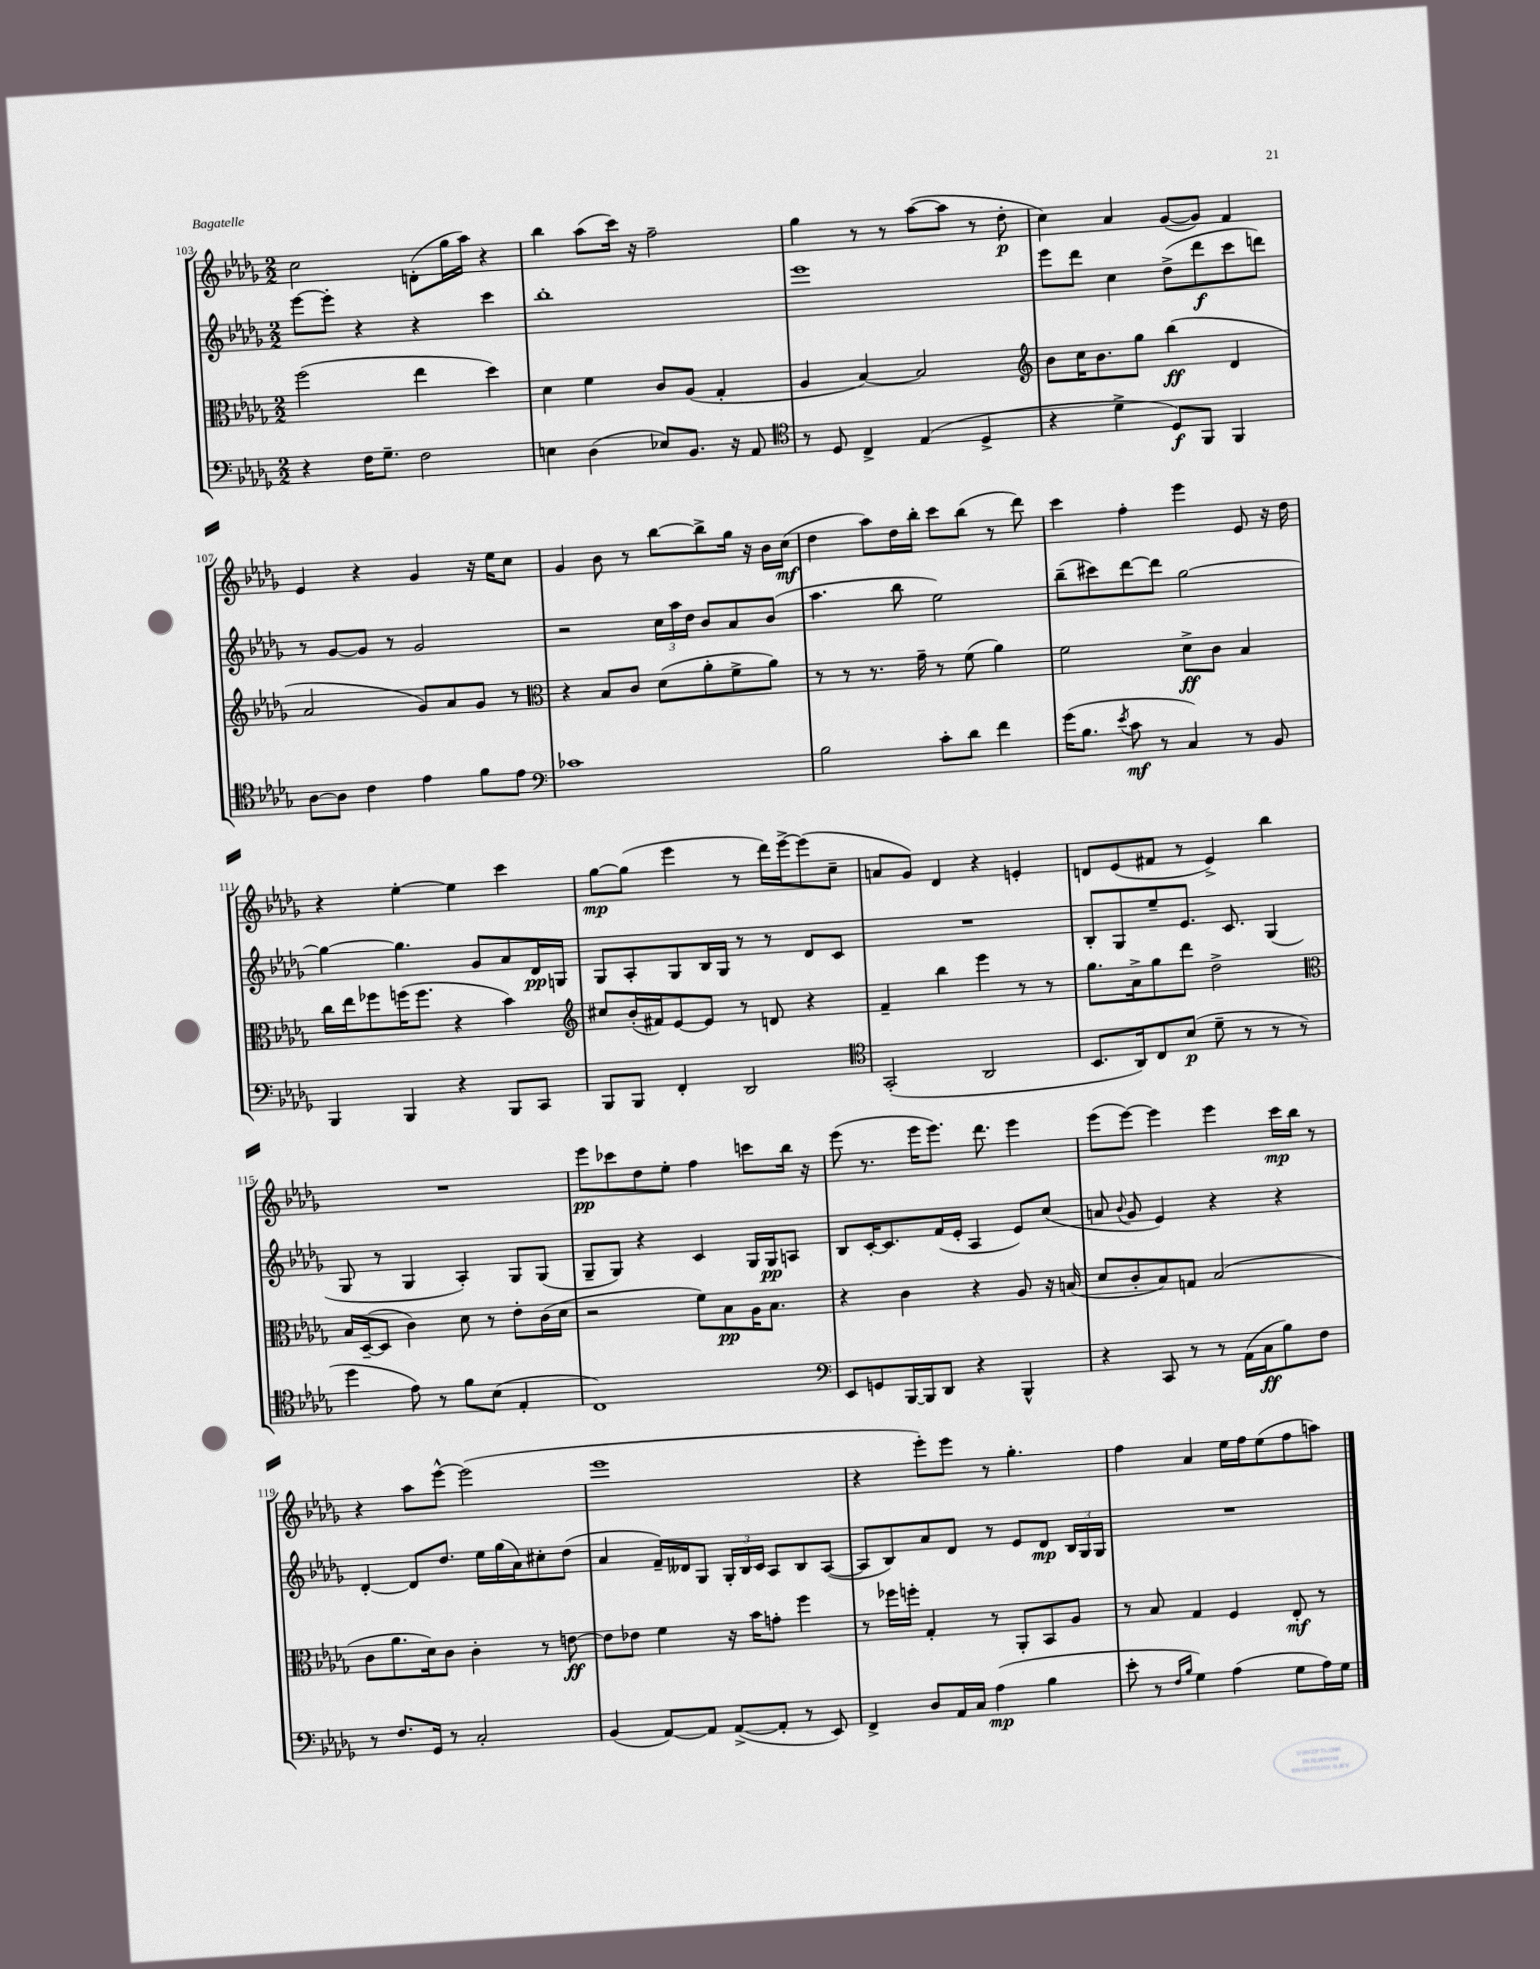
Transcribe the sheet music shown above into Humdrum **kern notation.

**kern	**dynam	**kern	**dynam	**kern	**dynam	**kern	**dynam
*part4	*part4	*part3	*part3	*part2	*part2	*part1	*part1
*staff4	*staff4	*staff3	*staff3	*staff2	*staff2	*staff1	*staff1
*clefF4	*	*clefC3	*	*clefG2	*	*clefG2	*
*k[b-e-a-d-g-]	*	*k[b-e-a-d-g-]	*	*k[b-e-a-d-g-]	*	*k[b-e-a-d-g-]	*
*M2/2	*	*M2/2	*	*M2/2	*	*M2/2	*
=103	=103	=103	=103	=103	=103	=103	=103
4r	.	(2ff\	.	[8eee-\L	.	2cc\	.
.	.	.	.	8eee-'\J]	.	.	.
16F\KL	.	.	.	4r	.	.	.
8.G-~\J	.	.	.	.	.	.	.
2F\	.	4ee-\	.	4r	.	(8dn'\L	.
.	.	.	.	.	.	16gg-\L	.
.	.	.	.	.	.	16aa-\JJ)	.
.	.	4dd-\)	.	4ccc\	.	4r	.
=104	=104	=104	=104	=104	=104	=104	=104
4En\	.	4d-\	.	1bb-'	.	4bb-\	.
(4D-\	.	4f\	.	.	.	(8aa-\L	.
.	.	.	.	.	.	16ccc\Jk)	.
.	.	.	.	.	.	16r	.
8E-X/L)	.	8c/L	.	.	.	2ff~\	.
8.BB-/J	.	(8A-/J	.	.	.	.	.
.	.	4G-'/	.	.	.	.	.
16r	.	.	.	.	.	.	.
8AA-/	.	.	.	.	.	.	.
=105	=105	=105	=105	=105	=105	=105	=105
*clefC4	*	*	*	*	*	*	*
8r	.	4A-/	.	1eee-	.	4gg-\	.
8D-/	.	.	.	.	.	.	.
4C^/	.	[4B-/)	.	.	.	8r	.
.	.	.	.	.	.	8r	.
(4E-/	.	2B-/]	.	.	.	([8aa-\L	.
.	.	.	.	.	.	8aa-\J]	.
4D-^/	.	.	.	.	.	8r	.
.	.	.	.	.	.	8dd-'\	p
=106	=106	=106	=106	=106	=106	=106	=106
*	*	*clefG2	*	*	*	*	*
4r	.	8b-\L	.	8eee-\L	.	4cc\)	.
.	.	16cc\K	.	8ddd-\J	.	.	.
.	.	8.b-\	.	.	.	.	.
4d-^\	.	.	.	4cc\	.	4a-/	.
.	.	8gg-\J	.	.	.	.	.
8D-/L)	f	(4bb-\	ff	(8dd-^\L	.	([8g-/L	.
8FF/J	.	.	.	8ddd-\	f	8g-/J])	.
4FF/	.	4d-/	.	8ccc\	.	4f/	.
.	.	.	.	8dddn\J)	.	.	.
!!LO:LB:g=z
=107	=107	=107	=107	=107	=107	=107	=107
[8A-\L	.	2a-/	.	8r	.	4e-/	.
8A-\J]	.	.	.	[8g-/L	.	.	.
4c\	.	.	.	8g-/J]	.	4r	.
.	.	.	.	8r	.	.	.
4e-\	.	8g-/L)	.	2g-/	.	4g-/	.
.	.	8a-/	.	.	.	.	.
8f\L	.	8g-/J	.	.	.	16r	.
.	.	.	.	.	.	16ee-\KL	.
8e-\J	.	8r	.	.	.	8cc\J	.
=108	=108	=108	=108	=108	=108	=108	=108
*clefF4	*	*clefC3	*	*	*	*	*
1c-X	.	4r	.	2r	.	4g-/	.
.	.	8B-/L	.	.	.	8b-\	.
.	.	8c/J	.	.	.	8r	.
.	.	(8d-\L	.	24cc\LL	.	[8bb-\L	.
.	.	.	.	24aa-\	.	.	.
.	.	.	.	24dd-\JJ	.	.	.
.	.	8a-'\	.	8b-/L	.	8bb-^\]	.
.	.	8f^\	.	8a-/	.	16gg-\Jk	.
.	.	.	.	.	.	16r	.
.	.	8a-\J)	.	(8b-/J	.	16b-\LL	.
.	.	.	.	.	.	(16cc\JJ	mf
=109	=109	=109	=109	=109	=109	=109	=109
2B-\	.	8r	.	4.aa-\	.	4dd-\	.
.	.	8r	.	.	.	.	.
.	.	8.r	.	.	.	8aa-\L)	.
.	.	.	.	8bb-\	.	16dd-\L	.
.	.	16g-~\	.	.	.	16bb-'\JJ	.
8c'\L	.	8r	.	2ee-\)	.	8ccc\L	.
8d-\J	.	(8f\	.	.	.	(8bb-\J	.
4f\	.	4a-\)	.	.	.	8r	.
.	.	.	.	.	.	8ddd-\)	.
=110	=110	=110	=110	=110	=110	=110	=110
(16g-\KL	.	2f\	.	(8bb-~\L	.	4ccc\	.
8.B-\J	.	.	.	.	.	.	.
.	.	.	.	8ccc#X\)	.	.	.
8qe-/	.	.	.	.	.	.	.
8c\	mf	.	.	[8ddd-\	.	4ff'\	.
8r	.	.	.	8ddd-\J]	.	.	.
4C/)	.	8d-^\L	ff	[2gg-\	.	4eee-\	.
.	.	8c\J	.	.	.	.	.
8r	.	4B-/	.	.	.	8e-/	.
8BB-/	.	.	.	.	.	16r	.
.	.	.	.	.	.	16dd-\	.
!!LO:LB:g=z
=111	=111	=111	=111	=111	=111	=111	=111
4BBB-/	.	16cc\LL	.	4gg-\_	.	4r	.
.	.	16ee-\J	.	.	.	.	.
.	.	8ff-X\	.	.	.	.	.
4BBB-/	.	(16ffn\K	.	4.gg-\]	.	[4ee-'\	.
.	.	8.ff\J	.	.	.	.	.
4r	.	4r	.	.	.	4ee-\]	.
.	.	.	.	8g-/L	.	.	.
8BBB-/L	.	4b-\)	.	8a-/	.	4ccc\	.
8CC/J	.	.	.	16d-/L	pp	.	.
.	.	.	.	16Gn/JJ	.	.	.
=112	=112	=112	=112	=112	=112	=112	=112
*	*	*clefG2	*	*	*	*	*
8BBB-/L	.	8cc#X/L	.	8G-/L	.	[8gg-\L	mp
8BBB-/J	.	(16b-'/L	.	8A-'/	.	(8gg-\J]	.
.	.	16f#X/J)	.	.	.	.	.
4FF'/	.	[8e-/	.	8G-/	.	4eee-\	.
.	.	8e-/J]	.	16B-/L	.	.	.
.	.	.	.	16G-/JJ	.	.	.
2DD-/	.	8r	.	8r	.	8r	.
.	.	8dn/	.	8r	.	16ddd-\LL)	.
.	.	.	.	.	.	[16eee-^\J	.
.	.	4r	.	8d-/L	.	(8eee-\]	.
.	.	.	.	8c/J	.	8cc~\J	.
=113	=113	=113	=113	=113	=113	=113	=113
*clefC4	*	*	*	*	*	*	*
(2GG-'/	.	4f~/	.	1r	.	8an/L	.
.	.	.	.	.	.	8g-/J)	.
.	.	4bb-\	.	.	.	4d-/	.
2AA-/	.	4eee-\	.	.	.	4r	.
.	.	8r	.	.	.	4en'/	.
.	.	8r	.	.	.	.	.
=114	=114	=114	=114	=114	=114	=114	=114
8.BB-/L	.	8.gg-\L	.	8B-'/L	.	8dn/L	.
.	.	.	.	8G-/	.	(8e-/	.
16AA-/k)	.	16a-^\k	.	.	.	.	.
8C/	.	8gg-\	.	8ee-~/	.	8f#X/J	.
(8B-/J	p	8ddd-\J	.	8.e-/J	.	8r	.
8d-~\	.	2dd-^\	.	.	.	4e-^/)	.
.	.	.	.	8.c/	.	.	.
8r	.	.	.	.	.	.	.
8r	.	.	.	(4G-/	.	4bb-\	.
8r	.	.	.	.	.	.	.
!!LO:LB:g=z
=115	=115	=115	=115	=115	=115	=115	=115
*	*	*clefC3	*	*	*	*	*
4dd-\	.	16B-/LL	.	8G-/	.	1r	.
.	.	([16D-~/J	.	.	.	.	.
.	.	8D-/J]	.	8r	.	.	.
8e-\)	.	4c\)	.	4G-/	.	.	.
8r	.	.	.	.	.	.	.
8f\L	.	8d-\	.	4A-'/)	.	.	.
(8B-\J	.	8r	.	.	.	.	.
4E-'/	.	8e-'\L	.	8G-/L	.	.	.
.	.	(16c\L	.	(8G-/J	.	.	.
.	.	16d-\JJ	.	.	.	.	.
=116	=116	=116	=116	=116	=116	=116	=116
1C)	.	2r	.	8G-~/L	.	8eee-\L	pp
.	.	.	.	8G-/J)	.	8ccc-X\	.
.	.	.	.	4r	.	8dd-\	.
.	.	.	.	.	.	8ee-'\J	.
.	.	8f\L)	.	4c/	.	4ff\	.
.	.	8B-\	pp	.	.	.	.
.	.	16A-\K	.	16G-/LL	.	8cccn\L	.
.	.	8.B-\J	.	16G-/J	pp	.	.
.	.	.	.	8An/J	.	16bb-\Jk	.
.	.	.	.	.	.	16r	.
=117	=117	=117	=117	=117	=117	=117	=117
*clefF4	*	*	*	*	*	*	*
8EE-/L	.	4r	.	8B-/L	.	(8eee-\	.
8GGn/	.	.	.	[16c'/K	.	8.r	.
.	.	.	.	8.c/]	.	.	.
[16BBB-/L	.	4c\	.	.	.	.	.
16BBB-/J]	.	.	.	.	.	16eee-\KL	.
8DD-/J	.	.	.	(16f/L	.	8.eee-\J)	.
.	.	.	.	16e-'/JJ	.	.	.
4r	.	4r	.	4A-/	.	.	.
.	.	.	.	.	.	8.ddd-\	.
4BBB-^^/	.	8A-/	.	8e-/L)	.	4eee-\	.
.	.	16r	.	(8cc/J	.	.	.
.	.	(16Bn/	.	.	.	.	.
=118	=118	=118	=118	=118	=118	=118	=118
4r	.	8d-/L	.	8an/	.	(8eee-\L	.
.	.	.	.	8qqb-/	.	.	.
.	.	8c'/	.	8g-/	.	[8eee-\J)	.
8CC/	.	8B-/)	.	4e-/)	.	4eee-\]	.
8r	.	8Gn/J	.	.	.	.	.
8r	.	(2B-/	.	4r	.	4eee-\	.
(16AA-\LL	.	.	.	.	.	.	.
16C\J	ff	.	.	.	.	.	.
8B-\)	.	.	.	4r	.	16ccc\LL	mp
.	.	.	.	.	.	16bb-\JJ	.
8F\J	.	.	.	.	.	8r	.
!!LO:LB:g=z
=119	=119	=119	=119	=119	=119	=119	=119
8r	.	8c\L	.	[4d-'/	.	4r	.
8.F/L	.	8.a-\	.	.	.	.	.
.	.	.	.	8d-/L]	.	8aa-\L	.
16GG-/Jk	.	16d-\k)	.	.	.	.	.
8r	.	8c\J	.	8.dd-/J	.	[8eee-^^\J	.
2C'/	.	4c'\	.	.	.	(2eee-\]	.
.	.	.	.	16ee-\LL	.	.	.
.	.	.	.	(16gg-\	.	.	.
.	.	.	.	16a-\J)	.	.	.
.	.	8r	.	8cc#X'\	.	.	.
.	.	[8en\	ff	(8dd-\J	.	.	.
=120	=120	=120	=120	=120	=120	=120	=120
(4BB-/	.	8e\L]	.	4a-/	.	1eee-	.
.	.	8e-X\J	.	.	.	.	.
[8AA-/L)	.	4f\	.	16f~/LL)	.	.	.
.	.	.	.	16d--X/J	.	.	.
8AA-/J]	.	.	.	8G-/J	.	.	.
([8AA-^/L	.	16r	.	24G-'/LL	.	.	.
.	.	.	.	24B-/	.	.	.
.	.	16b-\KL	.	.	.	.	.
.	.	.	.	24c/JJ	.	.	.
8AA-'/J]	.	8gn'\J	.	8A-/L	.	.	.
8r	.	4ff\	.	8B-/	.	.	.
8EE-/)	.	.	.	([8A-/J	.	.	.
=121	=121	=121	=121	=121	=121	=121	=121
4FF^/	.	8r	.	8A-/L]	.	4r	.
.	.	16ff-X\LL	.	8B-/)	.	.	.
.	.	16ffn'\JJ	.	.	.	.	.
8D-/L	.	4G-'/	.	8a-/	.	8eee-'\L)	.
16AA-/L	.	.	.	8d-/J	.	8eee-\J	.
16C/JJ	.	.	.	.	.	.	.
(4A-\	mp	8r	.	8r	.	8r	.
.	.	8AA-'/L	.	8e-/L	.	4.gg-'\	.
4B-\	.	8BB-/	.	8d-/J	mp	.	.
.	.	8A-/J	.	24B-/LL	.	.	.
.	.	.	.	24G-/	.	.	.
.	.	.	.	24G-/JJ	.	.	.
=122	=122	=122	=122	=122	=122	=122	=122
8e-'\	.	8r	.	1r	.	4ff\	.
8r	.	8B-/	.	.	.	.	.
16qqF/LL	.	.	.	.	.	.	.
16qqB-/JJ	.	.	.	.	.	.	.
4G-\)	.	4G-/	.	.	.	4a-/	.
(4A-\	.	4F/	.	.	.	16ee-\LL	.
.	.	.	.	.	.	16ff\J	.
.	.	.	.	.	.	(8ee-\	.
8G-\L	.	8E-'/	mf	.	.	8ff\	.
16A-\L)	.	8r	.	.	.	8aan\J)	.
16G-\JJ	.	.	.	.	.	.	.
==	==	==	==	==	==	==	==
*-	*-	*-	*-	*-	*-	*-	*-
